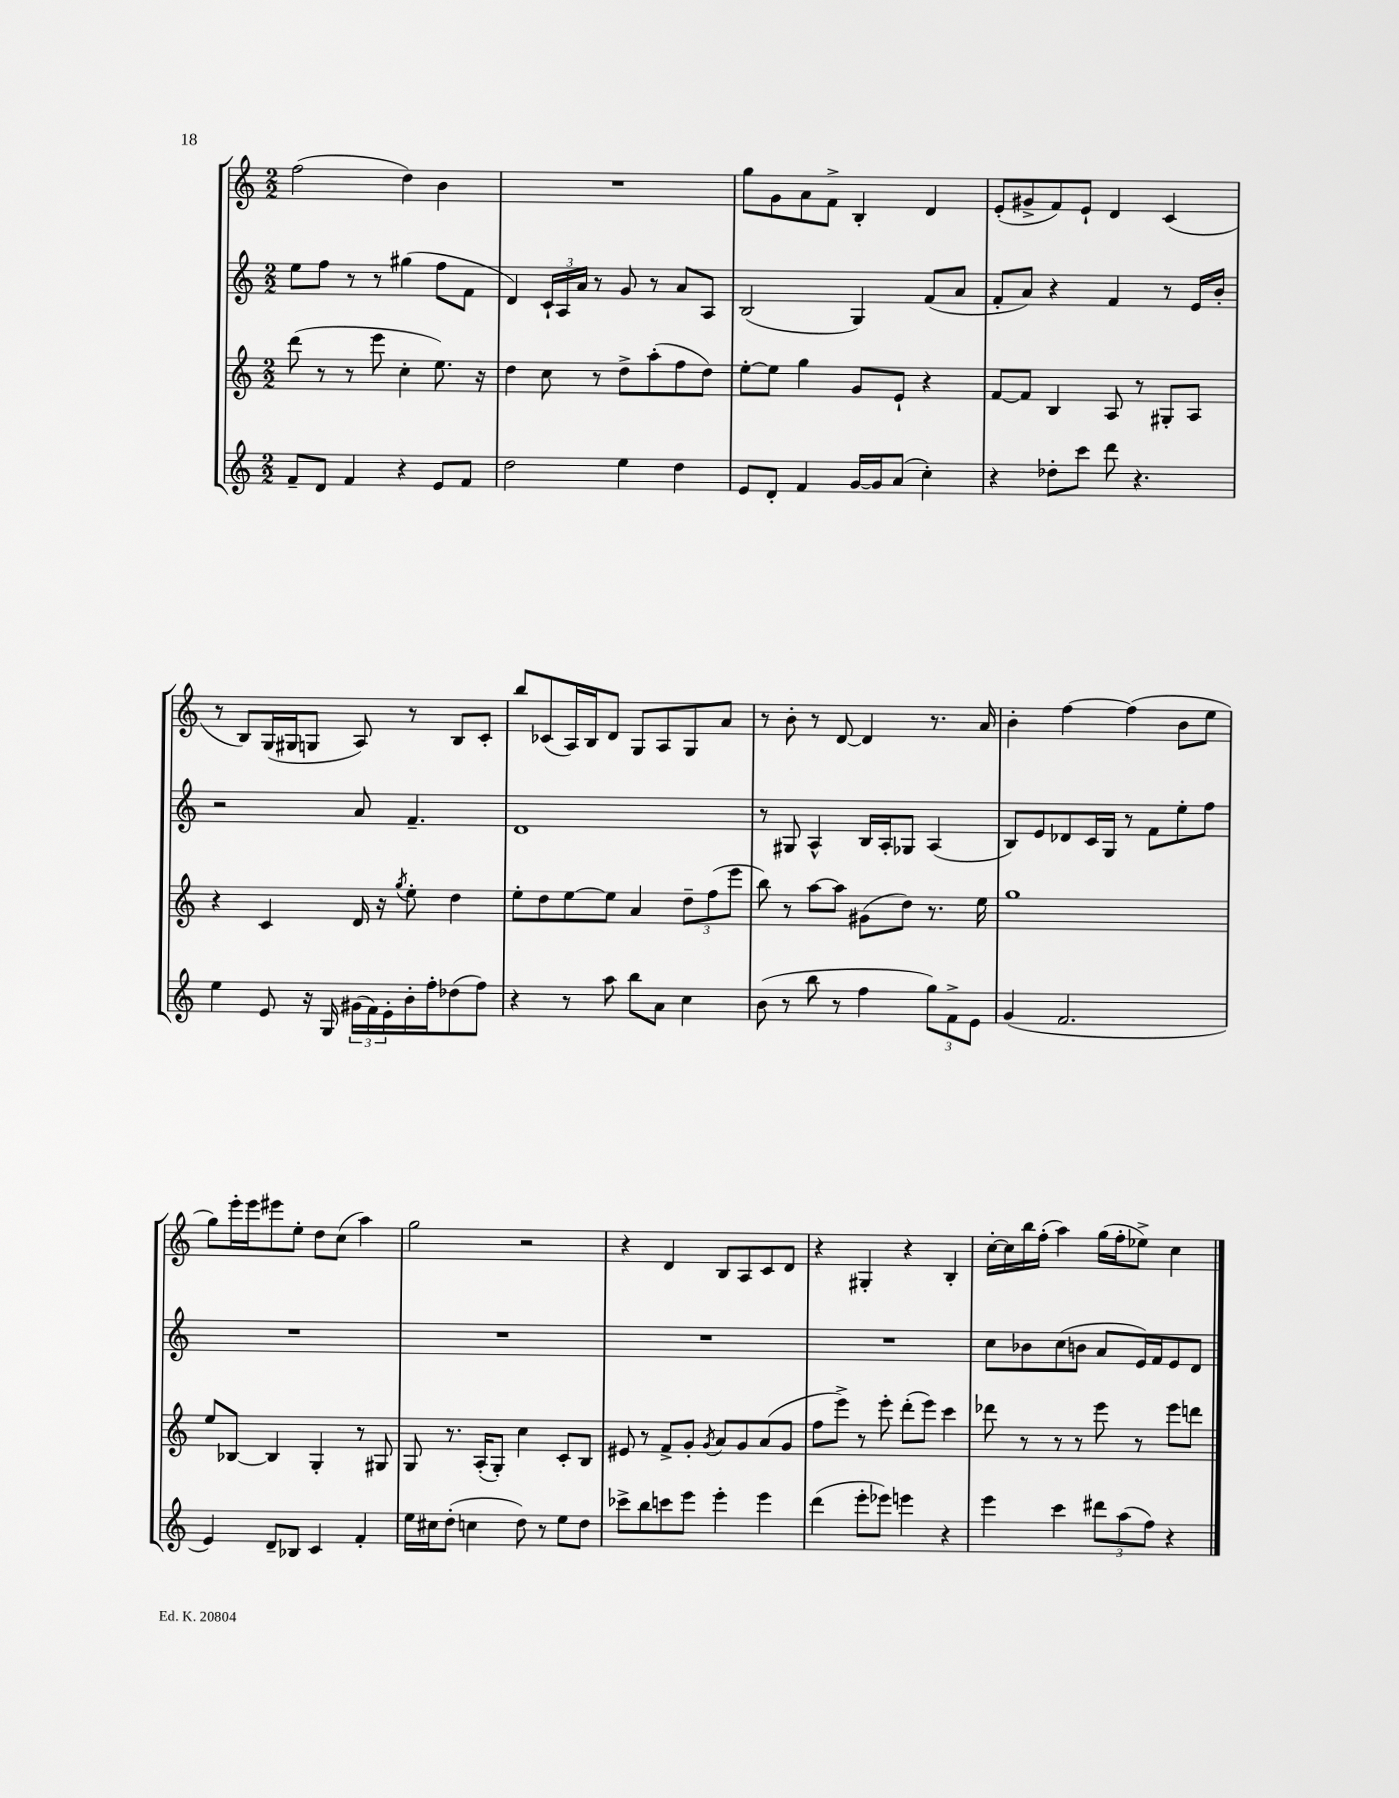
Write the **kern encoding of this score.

**kern	**kern	**kern	**kern
*staff4	*staff3	*staff2	*staff1
*clefG2	*clefG2	*clefG2	*clefG2
*k[]	*k[]	*k[]	*k[]
*M2/2	*M2/2	*M2/2	*M2/2
8f~/L	(8ddd\	8ee\L	(2ff\
8d/J	8r	8ff\J	.
4f/	8r	8r	.
.	8eee\	8r	.
4r	4cc'\	(4gg#\	4dd\)
8e/L	8.ee\)	8ff\L	4b\
8f/J	.	8f\J	.
.	16r	.	.
=	=	=	=
2dd\	4dd\	4d/)	1r
.	8cc\	24c`/LL	.
.	.	24A/	.
.	.	24a/JJ	.
.	8r	8r	.
4ee\	8dd^\L	8g/	.
.	(8aa'\	8r	.
4dd\	8ff\	8a/L	.
.	8dd\J)	8A/J	.
=	=	=	=
8e/L	[8ee'\L	(2B/	8gg\L
8d'/J	8ee\]J	.	8g\
4f/	4gg\	.	8a\
.	.	.	8f^\J
[16g/LL	8g/L	4G/)	4B'/
16g/]J	.	.	.
(8a/J	8e`/J	.	.
4cc'\)	4r	(8f/L	4d/
.	.	8a/J	.
=	=	=	=
4r	[8f/L	8f'/L	(8e'/L
.	8f/]J	8a/J)	8g#^/
8dd-'\L	4B/	4r	8f/)
8ccc\J	.	.	8e`/J
8ddd\	8A/	4f/	4d/
4.r	8r	.	.
.	8G#'/L	8r	(4c/
.	8A/J	16e/LL	.
.	.	16b'/JJ	.
=	=	=	=
4ee\	4r	2r	8r
.	.	.	8B/L)
8e/	4c/	.	(16G/L
.	.	.	16G#/J
16r	.	.	8G/J
16G/	.	.	.
(24g#\LL	16d/	8a/	8A/)
24f\)	.	.	.
.	16r	.	.
24e'\	.	.	.
.	8qgg/	.	.
16b'\	8ee'\	4.f~/	8r
16ff'\J	.	.	.
(8dd-\	4dd\	.	8B/L
8ff\J)	.	.	8c'/J
=	=	=	=
4r	8ee'\L	1d	8bb/L
.	8dd\	.	(8c-/
8r	[8ee\	.	16A/L)
.	.	.	16B/J
8aa\	8ee\]J	.	8d/J
8bb\L	4a/	.	8G/L
8a\J	.	.	8A/
4cc\	12dd~\L	.	8G/
.	(12ff\	.	.
.	.	.	8a/J
.	12eee\J	.	.
=	=	=	=
(8b\	8bb\)	8r	8r
8r	8r	8G#/	8b'\
8bb\	[8aa\L	4A^^/	8r
8r	8aa\]J	.	[8d/
4ff\	(8g#\L	16B/LL	4d/]
.	.	16A'/J	.
.	8dd\J)	8G-/J	.
12gg\L)	8.r	(4A/	8.r
12f^\	.	.	.
12e\J	.	.	.
.	16ee\	.	16a/
=	=	=	=
(4g/	1gg	8B/L)	4b'\
.	.	8e/	.
2.f/	.	8d-/	[4ff\
.	.	16c/L	.
.	.	16G/JJ	.
.	.	8r	(4ff\]
.	.	8f\L	.
.	.	8ee'\	8b\L
.	.	8ff\J	8ee\J
=	=	=	=
4e/)	8ee/L	1r	8gg\L)
.	[8B-/J	.	16eee'\L
.	.	.	16eee\J
8d~/L	4B-/]	.	8eee#\
8B-/J	.	.	8ee'\J
4c/	4G'/	.	8dd\L
.	.	.	(8cc\J
4f'/	8r	.	4aa\)
.	8G#/	.	.
=	=	=	=
16ee\LL	8G/	1r	2gg\
16cc#\J	.	.	.
(8dd'\J	8.r	.	.
4cc\	.	.	.
.	(16A'/LK	.	.
.	8G'/J)	.	.
8dd\)	4cc\	.	2r
8r	.	.	.
8ee\L	8c'/L	.	.
8dd\J	8B/J	.	.
=	=	=	=
8ccc-^\L	8e#/	1r	4r
8bb\	8r	.	.
8ccc\	8f^/L	.	4d/
8eee\J	8g'/J	.	.
.	8qg/	.	.
4eee'\	8a/L	.	8B/L
.	8g/	.	8A/
4eee\	(8a/	.	8c/
.	8g/J	.	8d/J
=	=	=	=
(4ddd\	8ff\L	1r	4r
.	8eee^\J)	.	.
8eee'\L	8r	.	4G#'/
8eee-\J)	8eee'\	.	.
4eee\	(8ddd'\L	.	4r
.	8eee\J)	.	.
4r	4ccc\	.	4B'/
=	=	=	=
4eee\	8ddd-\	8cc\L	[16cc'\LL
.	.	.	16cc\]
.	8r	8b-\	16bb\
.	.	.	(16ff'\JJ
4ccc\	8r	(8cc\	4aa\)
.	8r	8b\J	.
12ddd#\L	8eee\	8a/L	(16gg\LL
.	.	.	16ff'\J
(12aa\	.	.	.
.	8r	16e/L)	8ee-^\J)
12ff\J)	.	.	.
.	.	16f/J	.
4r	8eee\L	8e/	4cc\
.	8ddd\J	8d/J	.
==	==	==	==
*-	*-	*-	*-
